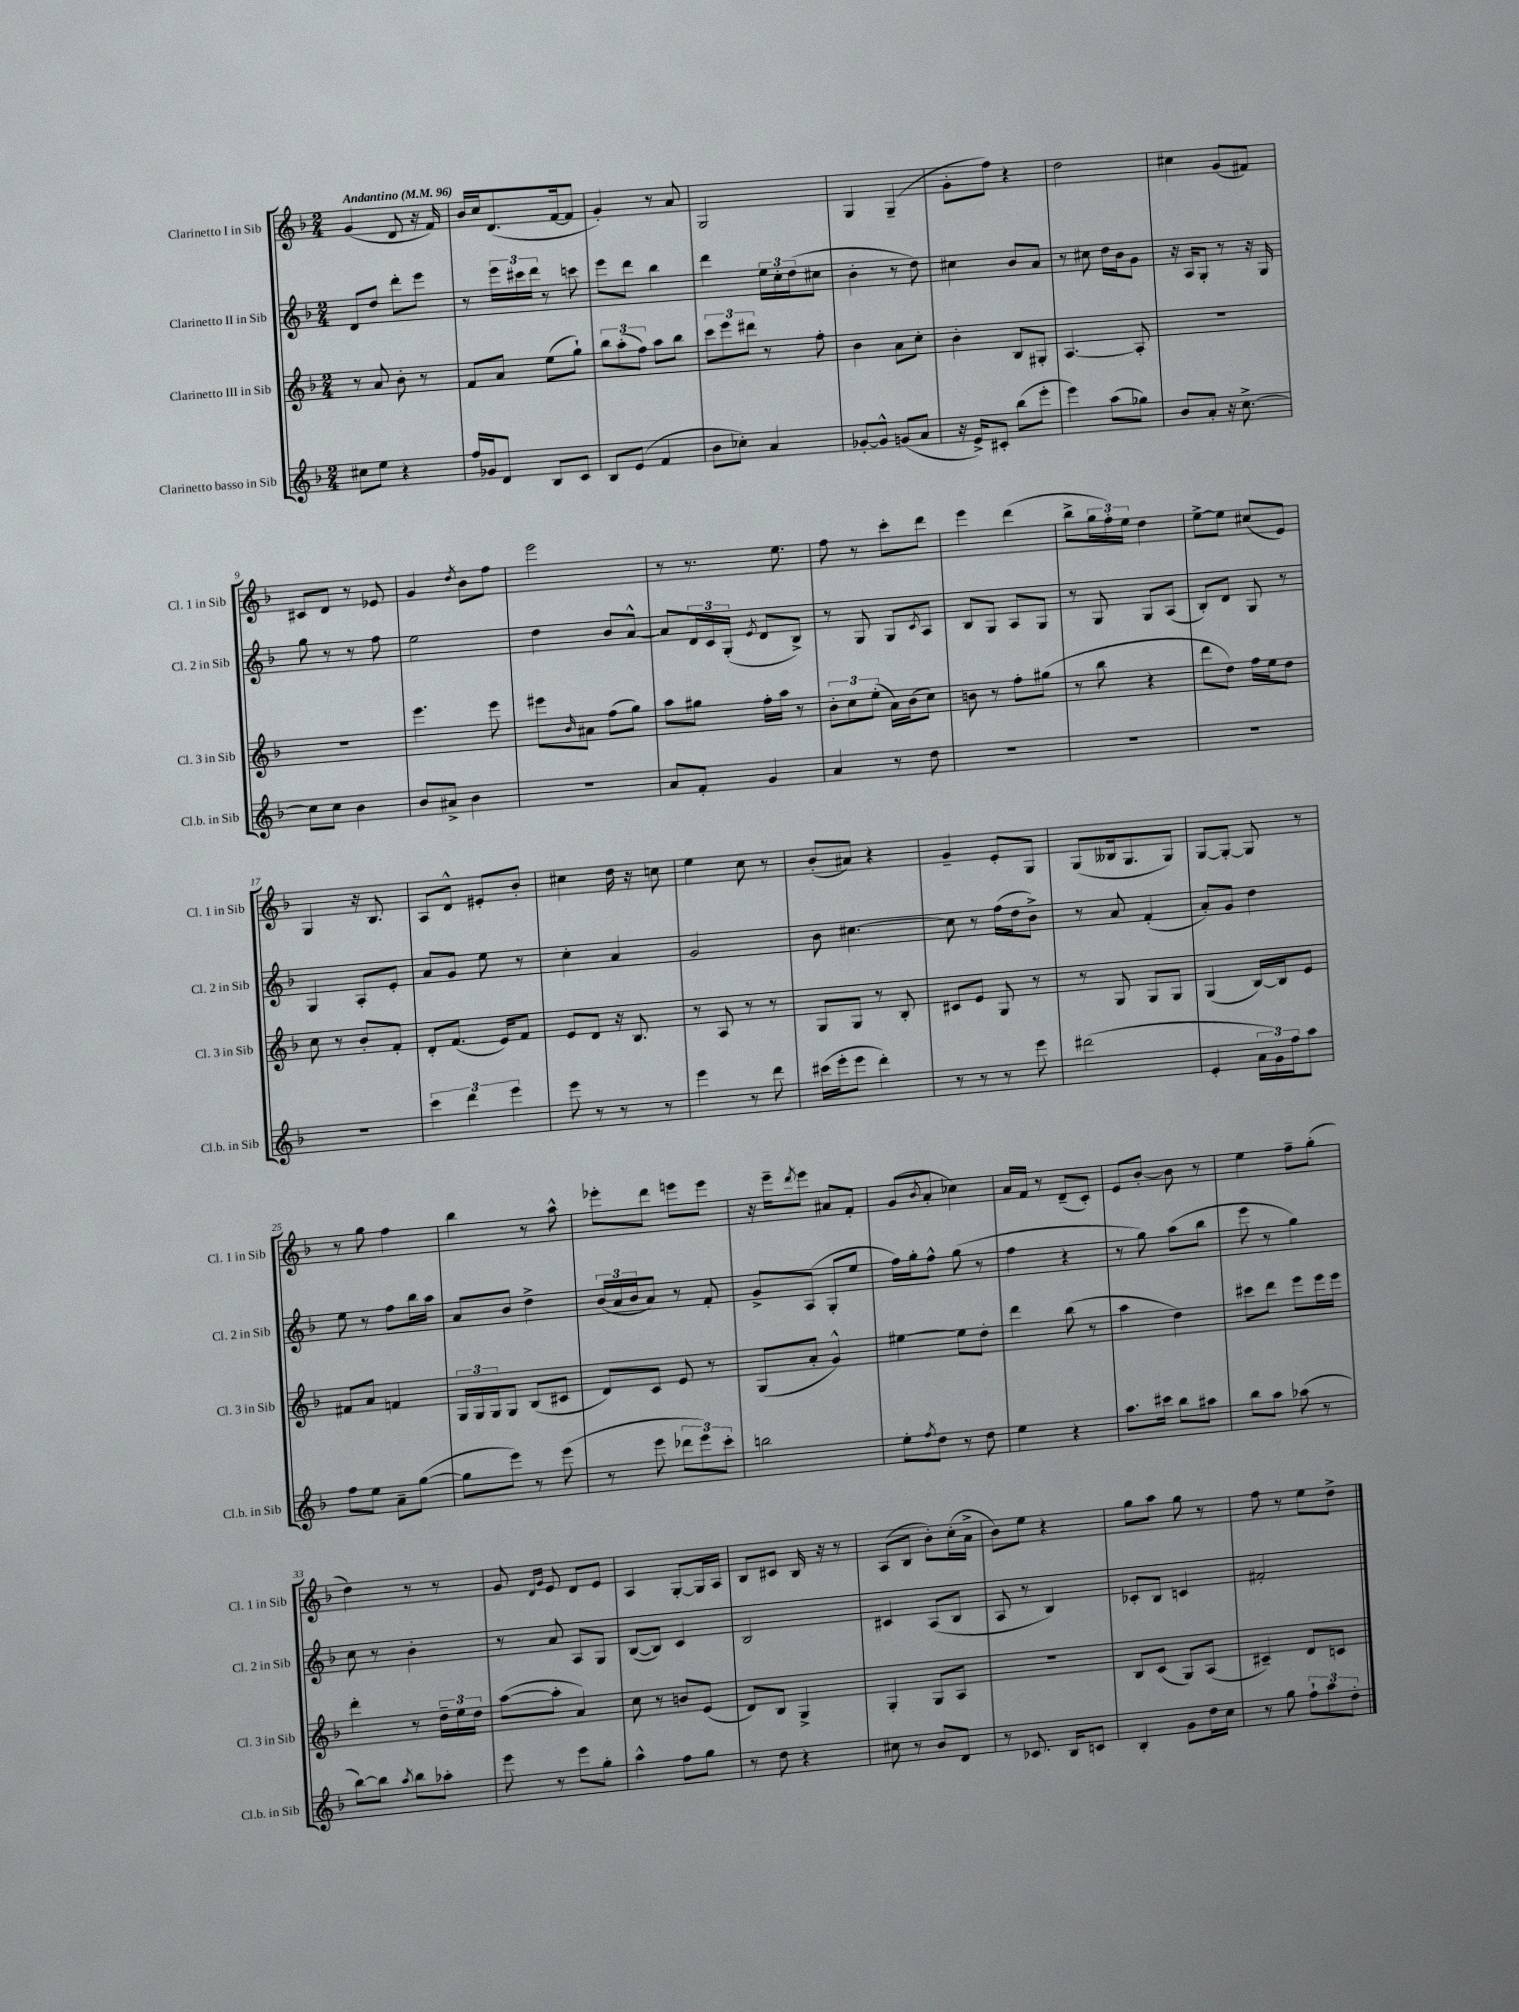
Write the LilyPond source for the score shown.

<<
\new StaffGroup <<
\new Staff = "s0" \with { instrumentName = "Clarinetto I in Sib" shortInstrumentName = "Cl. 1 in Sib" } {
    \clef treble \key f \major \numericTimeSignature \time 2/4 \tempo "Andantino" 4 = 96
    g'4( d'8 r16 f'16) |
    bes'16 c''16 d'8.( f'16~ f'8 |
    g'4-.) r8 a'8 |
    g2 |
    g4 g4--( |
    g'8-. f''8) r4 |
    d''2 |
    cis''4 g'8( fis'8) |
    cis'8 d'8 r8 ees'8 |
    g'4 \acciaccatura { d''8 } bes'8 f''8 |
    e'''2 |
    r8 r8. e''8. |
    f''8 r8 c'''8-. d'''8 |
    e'''4 d'''4( |
    bes''8-> \tuplet 3/2 { g''16 f''16-.) e''16 } d''4 |
    e''8~-> e''8 cis''8( e'8) |
    g4 r16 bes8. |
    a8 d'8-^ eis'8-. bes'8-. |
    cis''4 d''16 r16 c''8 |
    e''4 c''8 r8 |
    bes'8-.( ais'8) r4 |
    g'4-- e'8-. g8 |
    g8( beses16 g8. g8) |
    g8~ g8~-. g8 r8 |
    r8 g''8 f''4 |
    bes''4 r8 a''8-^ |
    ees'''8-. d'''8 e'''8 e'''8 |
    r16 e'''16-- \acciaccatura { d'''8 } e'''8 ais'8 f'8-. |
    g'8( \acciaccatura { bes'8 } a'8-. ces''4) |
    a'16 f'16 r8 d'8--( c'8-.) |
    e'8 bes'8~-. bes'8 r8 |
    e''4 f''8-- g''8-.( |
    d''4) r8 r8 |
    g'8 \grace { d'16 g'16 } e'8 d'8 e'8 |
    a4 g8~-. g16 a16 |
    bes8 cis'8 bes16 r16 r8 |
    a8( bes8 bes'8-.) c''16-.( a'16-> |
    bes'8) e''8 r4 |
    g''8 a''8 g''8 r8 |
    f''8 r8 e''8 d''8-> \bar "|." |
}
\new Staff = "s1" \with { instrumentName = "Clarinetto II in Sib" shortInstrumentName = "Cl. 2 in Sib" } {
    \clef treble \key f \major \numericTimeSignature \time 2/4
    d'8 d''8 d'''8-. e'''8 |
    r8 \tuplet 3/2 { e'''16 cis'''16 d'''16 } r8 c'''8 |
    e'''8 d'''8 bes''4 |
    d'''4 \tuplet 3/2 { e''16 c''16-. d''16( } cis''8 |
    bes'4-. r8 d''8) |
    cis''4 bes'8 a'8 |
    r8 cis''8 d''16 bes'16 g'8 |
    r16 a16 g8-. r8 r16 g16 |
    g''8 r8 r8 f''8 |
    e''2 |
    d''4 bes'8 a'8~-^ |
    a'8 \tuplet 3/2 { d'16 c'16 g16-.( } \acciaccatura { e'8 } d'8 bes8->) |
    r8 g8 g8 \acciaccatura { c'8 } a8 |
    bes8 g8 a8 g8 |
    r8 g8 g8 a8( |
    bes8-.) d'8 g8 r8 |
    g4 a8-. e'8-. |
    a'8 g'8 e''8 r8 |
    c''4-. a'4 |
    g'2 |
    bes'8 cis''4.~ |
    cis''8 r8 f''16( d''16 bes'8->) |
    r8 a'8 f'4-.( |
    a'8-.) g'8 d''4 |
    e''8 r8 f''8 bes''16 a''16 |
    a'8 bes'8 d''4-> |
    \tuplet 3/2 { bes'16( a'16 bes'16 } a'8) r8 f'8-. |
    g'8-> a8( g8-. e''8 |
    f''16) g''16-. f''8-^ g''8( r8 |
    f''4 r4 |
    r8 g''8) a''8( bes''8 |
    e'''8 r8 g''4) |
    c''8 r8 bes'4-. |
    r8 a'8 a8 g8 |
    bes8~( bes8) c'4 |
    bes2 |
    cis'4 a8( bes8 |
    a8 r8 bes4) |
    ces'8-. bes8 c'4 |
    fis'2-. \bar "|." |
}
\new Staff = "s2" \with { instrumentName = "Clarinetto III in Sib" shortInstrumentName = "Cl. 3 in Sib" } {
    \clef treble \key f \major \numericTimeSignature \time 2/4
    r8 a'8 bes'8-. r8 |
    f'8 a'8 e''8( g''8-!) |
    \tuplet 3/2 { bes''8 a''8-.( f''8) } a''8 bes''8 |
    \tuplet 3/2 { c'''8 e'''8 dis'''8 } r8 f''8-. |
    bes'4 a'8 c''8-. |
    bes'4-. bes8 gis8-. |
    a4.~ a8-. |
    R2 |
    R2 |
    e'''4. e'''8 |
    eis'''8 \grace { bes'16 } ais'8 f''8( g''8) |
    a''8 gis''8 f''16-. a''16 r8 |
    \tuplet 3/2 { bes'8-. c''8 e''8-.( } a'16) bes'16( c''8) |
    b'8 r8 f''8-. gis''8( |
    r8 bes''8 r4 |
    d'''8 d''8) f''16 e''16 d''8 |
    c''8 r8 bes'8-. f'8-. |
    d'8-. f'8.( e'16) f'8 |
    e'8 d'8 r16 bes8. |
    r8 a8 r8 r8 |
    g8 g8 r8 bes8-. |
    cis'8 e'8 g8 r8 |
    r8 g8 g8 g8 |
    g4( bes16~) bes16 e'8 |
    fis'8 a'8 f'4 |
    \tuplet 3/2 { g16 g16 g16 } g8 bes8( cis'8 |
    d'8) c'8 e'8 r8 |
    g8( a'8-. g'4-^) |
    eis''4~ eis''8 d''8-. |
    d'''4 bes''8( r8 |
    a''4 d''4) |
    cis'''8 d'''8 e'''8 e'''16 e'''16 |
    d'''4-. r8 \tuplet 3/2 { d''16-- e''16 d''16 } |
    a''8~( a''8-. a'4) |
    c''8 r8 b'8 e'8( |
    d'8) bes8 g4-> |
    g4-. g8 a8 |
    r2 |
    bes8 c'8( g8) a8( |
    cis'4--) d'8 c'8 \bar "|." |
}
\new Staff = "s3" \with { instrumentName = "Clarinetto basso in Sib" shortInstrumentName = "Cl.b. in Sib" } {
    \clef treble \key f \major \numericTimeSignature \time 2/4
    cis''8 e''8 r4 |
    f''16 ges'16 d'8 bes8 c'8 |
    bes8 e'8( f'4 |
    bes'8 ces''8-.) a'4 |
    ges'8~-. ges'8-^ g'8( a'8 |
    r16 e'16->) cis'8-. bes''8( e'''8-. |
    e'''4) a''8( ges''8) |
    bes'8 a'8-. r16 c''8.~-> |
    c''8 c''8 bes'4 |
    bes'8 ais'8-> bes'4 |
    R2 |
    a'8 f'8-. g'4 |
    a'4 r8 d''8 |
    R2 |
    R2 |
    R2 |
    R2 |
    \tuplet 3/2 { c'''4 d'''4 e'''4 } |
    e'''8 r8 r8 r8 |
    e'''4 r8 d'''8 |
    cis'''16( e'''16-. e'''8 d'''4-.) |
    r8 r8 r8 e'''8 |
    dis'''2( |
    e'4-. \tuplet 3/2 { a'16 g'16) f''16 } a''8 |
    f''8 e''8 a'8-- g''8~( |
    g''8 e'''8) r8 e'''8( |
    r8 e'''8 \tuplet 3/2 { des'''8 e'''8) c'''8-. } |
    b''2 |
    e''8-. \acciaccatura { f''8 } d''8 r8 d''8 |
    e''4 r4 |
    a''8. cis'''16 bes''8 ais''8 |
    bes''8 a''8 aes''8( r8 |
    bes''8~) bes''8 \acciaccatura { a''8 } bes''8 aes''8-. |
    e'''8 r8 e'''8 g''8-. |
    a''4-^ f''8 g''8 |
    r8 d''8 r4 |
    cis''8 r8 bes'8 d'8 |
    r8 ces'8. bes16 c'8 |
    bes4-. g'8 d''16 c''16 |
    r8 g''8 \tuplet 3/2 { f''8-! a''8 d''8-. } \bar "|." |
}
>>
>>
